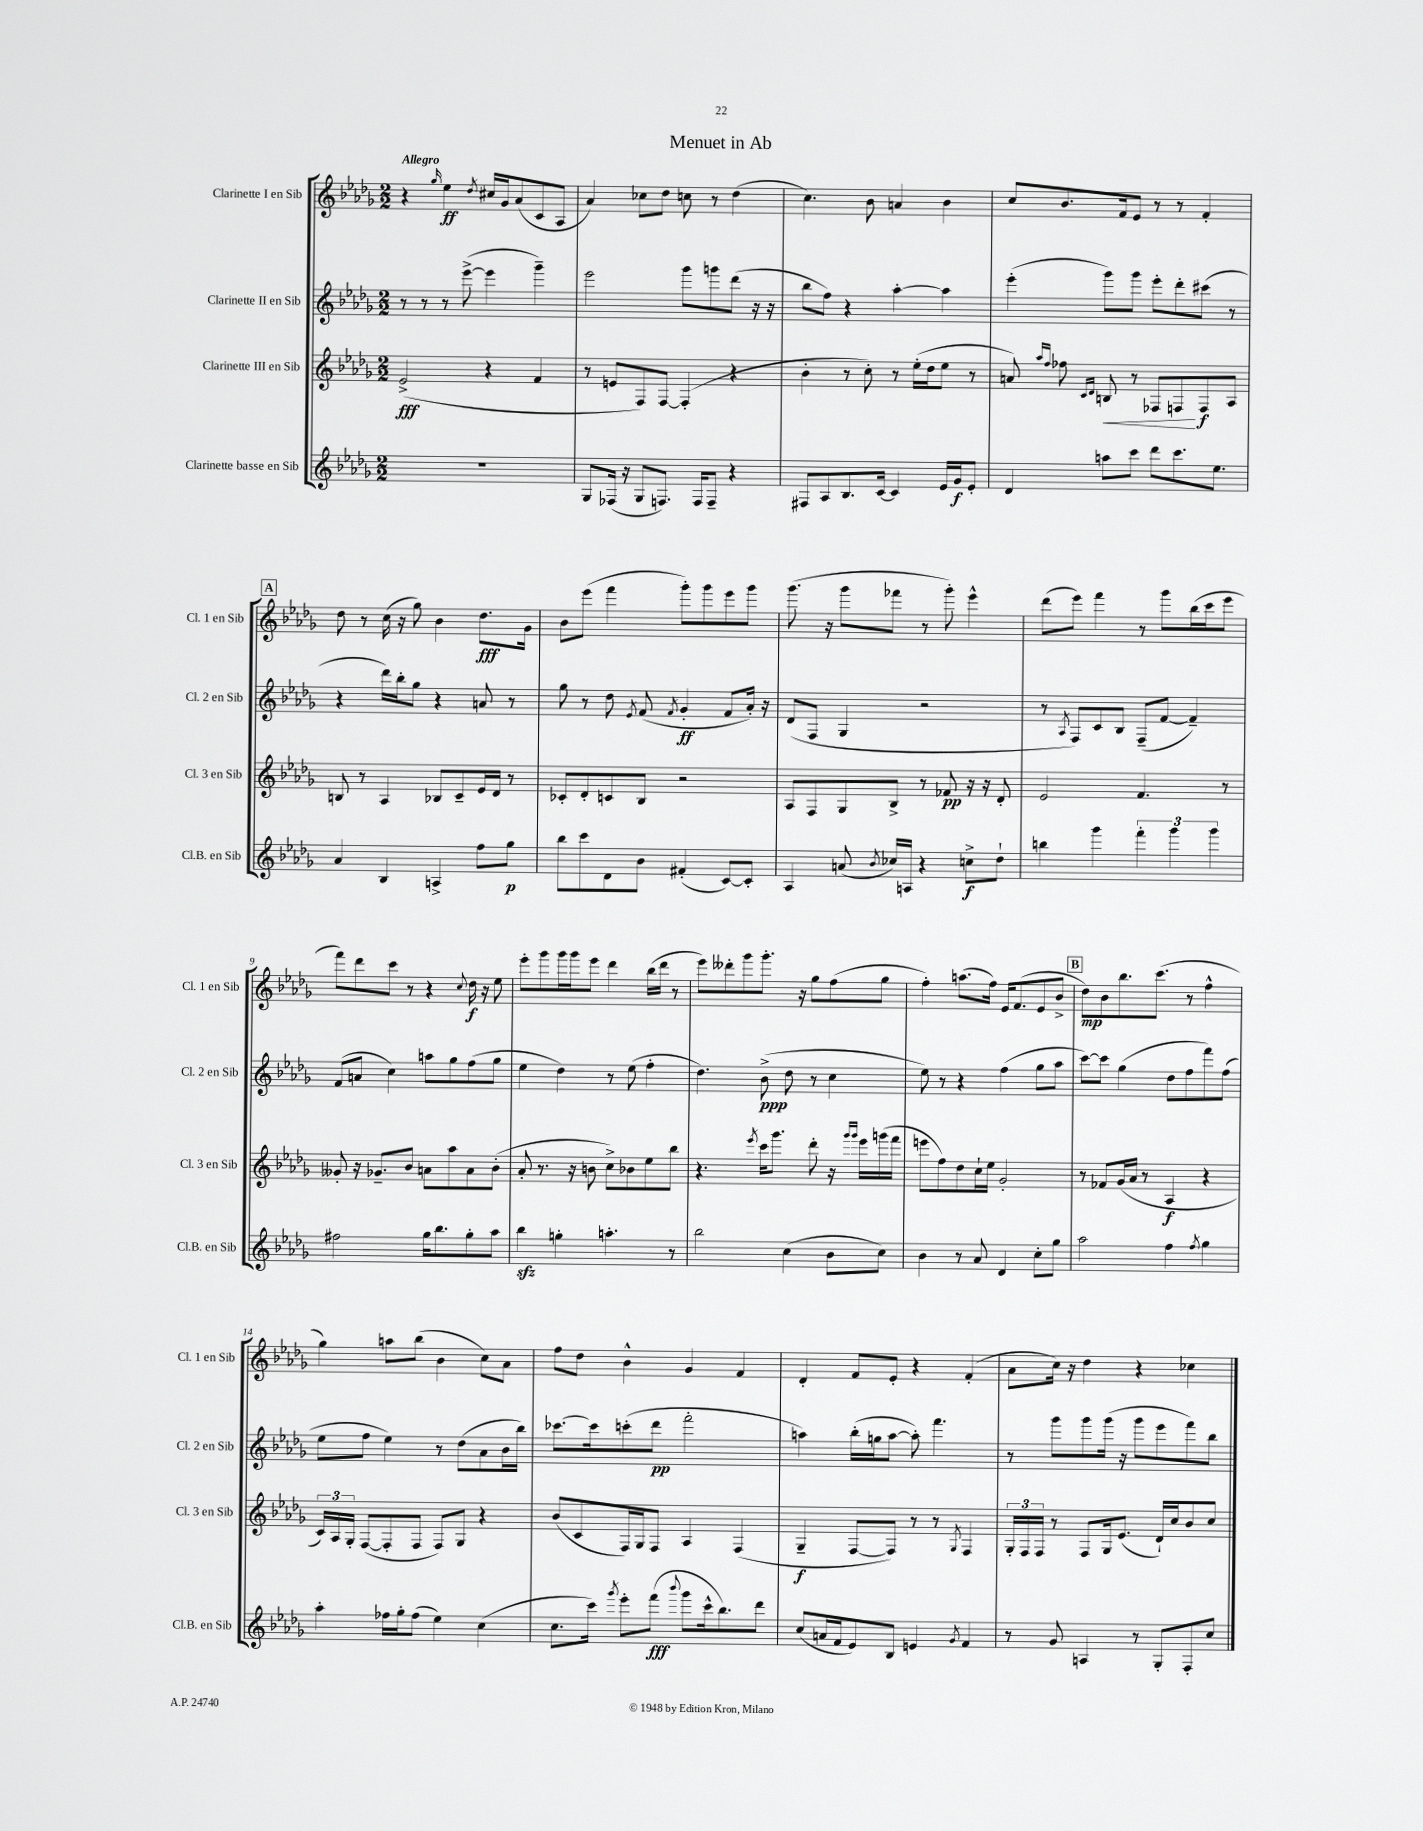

**kern	**kern	**kern	**kern
*staff4	*staff3	*staff2	*staff1
*clefG2	*clefG2	*clefG2	*clefG2
*k[b-e-a-d-g-]	*k[b-e-a-d-g-]	*k[b-e-a-d-g-]	*k[b-e-a-d-g-]
*M2/2	*M2/2	*M2/2	*M2/2
1r	(2e-^/	8r	4r
.	.	8r	.
.	.	.	16qqgg-/
.	.	8r	4ee-\
.	.	([8eee-^\	.
.	.	.	8qdd-/
.	4r	4eee-\]	16cc#/LL
.	.	.	16g-/J
.	.	.	(8a-/
.	4f/	4ggg-~\)	8c/
.	.	.	8A-/J
=	=	=	=
8G-/L	8r	2eee-\	4a-/)
(16F-/Jk	8e/L	.	.
16r	.	.	.
8G-/L	8F/)	.	8cc-\L
8.F/J)	[8F/J	.	8dd-\J
.	(4F'/]	8ggg-\L	8cc\
16F/LK	.	.	.
8F~/J	.	8ggg\	8r
4r	4r	(8ddd-\J	(4dd-\
.	.	16r	.
.	.	16r	.
=	=	=	=
8F#/L	4b-'\	8bb-\L	4.cc\)
8A-/	.	8ff\J)	.
8.B-/	8r	4r	.
.	8cc'\)	.	8b-\
[16c/Jk	.	.	.
4c/]	8r	[4aa-'\	4a/
.	(16ee-'\LL	.	.
.	16dd-\J	.	.
16e-/LL	8ee-\J	4aa-\]	4b-\
16g-/J	.	.	.
8e-'/J	8r	.	.
=	=	=	=
4d-/	8a/)	(4eee-'\	8cc/L
.	16qqaa-/LL	.	.
.	16qqff/JJ	.	.
.	8ff-\	.	8.b-/
.	16qqc/LL	.	.
.	16qqd-/JJ	.	.
8aa\L	8B/	8ggg-\L)	.
.	.	.	16f/k
8ccc\J	8r	8ggg-\J	8e-/J
8ddd-\L	8F-/L	8eee-'\L	8r
8.ccc\	8F/	8ddd-'\	8r
.	8F/	(8ccc#\J	4f'/
8.ee-\J	.	.	.
.	8A-/J	8r	.
=	=	=	=
4a-/	8B/	4r	8dd-\
.	8r	.	8r
4B-/	4A-/	16ddd-\LL)	(16cc\
.	.	16bb-'\J	16r
.	.	8gg-\J	8gg-\)
4A^/	8B-/L	4r	4b-\
.	8c~/	.	.
8ff\L	16e-/L	8a/	8.dd-\L
.	16d-/JJ	.	.
8gg-\J	8r	8r	.
.	.	.	16g-\Jk
=	=	=	=
8bb-\L	8c-'/L	8gg-\	8b-\L
8ccc\	8d-'/	8r	(8eee-\J
8d-\	8c/	8dd-\	4fff\
.	.	8qe-/	.
8b-\J	8B-/J	(8f/	.
.	.	8qf/	.
(4f#'/	2r	4g-'/	8ggg-'\L)
.	.	.	8ggg-\
[8c/L)	.	8f/L	8eee-\
8c'/]J	.	16a-'/Jk)	8ggg-\J
.	.	16r	.
=	=	=	=
4A-/	8A-/L	(8d-/L	(8.ggg-\
.	8F/	8F/J	.
.	.	.	16r
(8a/	8G-/	4G-/	8ggg-\L
8qb-/	.	.	.
16cc-/LL)	8B-^/J	.	8fff-\J
16A/JJ	.	.	.
4r	8r	2r	8r
.	8f-/	.	8ggg-'\)
8cc^\L	16r	.	4eee-^^\
.	16r	.	.
8dd-`\J	8d-'/	.	.
=	=	=	=
4bb\	2e-/	8r	(8ddd-\L
.	.	8qA-/	.
.	.	8F/L)	8eee-\J)
4ggg-\	.	8c/	4fff\
.	.	8B-/J	.
6fff'\	4.f/	(8F~/L	8r
.	.	[8f/J	8ggg-\L
6ggg-\	.	.	.
.	.	4f~/])	(16bb-\L
.	.	.	16ccc\J
6ggg-\	.	.	.
.	8r	.	8eee-\J
=	=	=	=
2ff#\	8g--'/	(8f/L	8fff\L)
.	16r	8a/J	8ddd-\
.	8.g-~/L	.	.
.	.	4cc\)	8ccc\J
.	8b-/J	.	8r
16gg-\LK	8a\L	8aa\L	4r
8.bb-\	.	.	.
.	8aa-\	8gg-\	.
.	.	.	8qqcc/
8gg-'\	8a\	(8ff\	16dd-\
.	.	.	16r
8aa-\J	(8b-'\J	8gg-\J	8ee-\
=	=	=	=
4bb-\	8a-'/	4ee-\	8eee-'\L
.	8.r	.	8ggg-\
4gg'\	.	4dd-\)	16ggg-\L
.	16r	.	16ggg-\J
.	8b\	.	8eee-\J
4.aa'\	8cc^\L)	8r	4ddd-\
.	8b-\	(8ee-\	.
.	8ee-\	4ff'\	(16bb-\LL
.	.	.	16ddd-\JJ
8r	8bb-\J	.	8r
=	=	=	=
2bb-\	4.r	4.dd-\)	8eee-\L)
.	.	.	8ddd--'\
.	.	.	8ggg-\
.	8qeee-/	.	.
.	16ccc\LK	(8b-^\	8.ggg-'\J
.	8.ggg-\J	.	.
(4cc\	.	8dd-\	.
.	.	.	16r
.	8ddd-'\	8r	8gg-\L
8b-\L	16r	4cc\	(8ff\
.	16qqggg-/LL	.	.
.	16qqggg-/JJ	.	.
.	16eee-\LL	.	.
8cc\J)	(16ggg\	.	8gg-\J
.	16fff\JJ	.	.
=	=	=	=
4b-\	8eee\L	8ee-\)	4ff'\)
.	8ff\)	8r	.
8r	8dd-\	4r	(8.aa\L
8a-/	16cc`\L	.	.
.	16ee-\JJ	.	16ff\Jk)
4d-/	2g-'/	(4ff\	16e-/LK
.	.	.	(8.f/
8cc'\L	.	8gg-\L	8e-/
8gg-\J	.	8aa-\J	8b-^/J
=	=	=	=
2aa-\	8r	[8ccc\L)	8dd-\L)
.	8f-/L	8ccc\]J	8b-\
.	(16g-/L	(4gg-\	8.bb-\
.	16a-/JJ	.	.
.	8r	.	.
.	.	.	(8.ccc\J
4ff\	4A-/	8dd-\L	.
.	.	8ff\	8r
8qff/	.	.	.
4gg-\	4r	8fff\)	4ff^^\
.	.	(8ff\J	.
=	=	=	=
4aa-'\	24c/LL)	8ee-\L	4gg-\)
.	24A-/	.	.
.	24G-'/JJ	.	.
.	([8F/L	8ff\J	.
16ff-\LL	8F'/]	4ee-\)	8aa\L
16gg-'\J	.	.	.
(8ff-\J	8F/J	.	(8bb-\J
4ee-\)	8F/L)	8r	4b-\
.	8G-/J	(8dd-\L	.
(4cc\	4r	8a-\	8cc\L)
.	.	16b-\L	8a-\J
.	.	16bb-\JJ)	.
=	=	=	=
8.cc\L	(8b-/L	[8.ccc-\L	8ff\L
.	8c/	.	8dd-\J
16ccc\Jk)	.	16ccc-\]k	.
8qggg-/	.	.	.
8eee-'\L	16F/L)	(8ccc'\	4b-^^\
.	16G-/J	.	.
(8fff\J	8F/J	8ddd-\J	.
8qqbbb-/	.	.	.
8ggg-\L	4A-/	2fff'\	4g-/
16ccc^^\k	.	.	.
8.bb-\)	.	.	.
.	(4F/	.	4f/
8ddd-\J	.	.	.
=	=	=	=
(8cc/L	4G-~/	4aa\)	4d-'/
16a/L	.	.	.
16f/J	.	.	.
8e-/)	[8F/L	(16bb-'\LL	8f/L
.	.	16gg\J	.
8B-/J	8F/]J)	[8aa\J	8e-'/J
4e/	8r	8aa'\])	4r
.	8r	4.fff\	.
8qg-/	8qG-/	.	.
4f/	4F/	.	(4f'/
=	=	=	=
8r	24G-'/LL	8r	8a-\L
.	24F/	.	.
.	24F/JJ	.	.
8g-/	8r	8ggg-\L	16cc\Jk)
.	.	.	16r
4A/	8F/L	8ggg-\	4dd-\
.	16G-/k	(16ggg-\Jk	.
.	(8.e-/J	16r	.
8r	.	8ggg-\L	4r
8G-'/L	16d-`/LL)	8eee-\	.
.	16cc/J	.	.
8F'/	8b-/	8fff\)	4cc-\
8cc/J	8cc/J	8bb-\J	.
==	==	==	==
*-	*-	*-	*-
